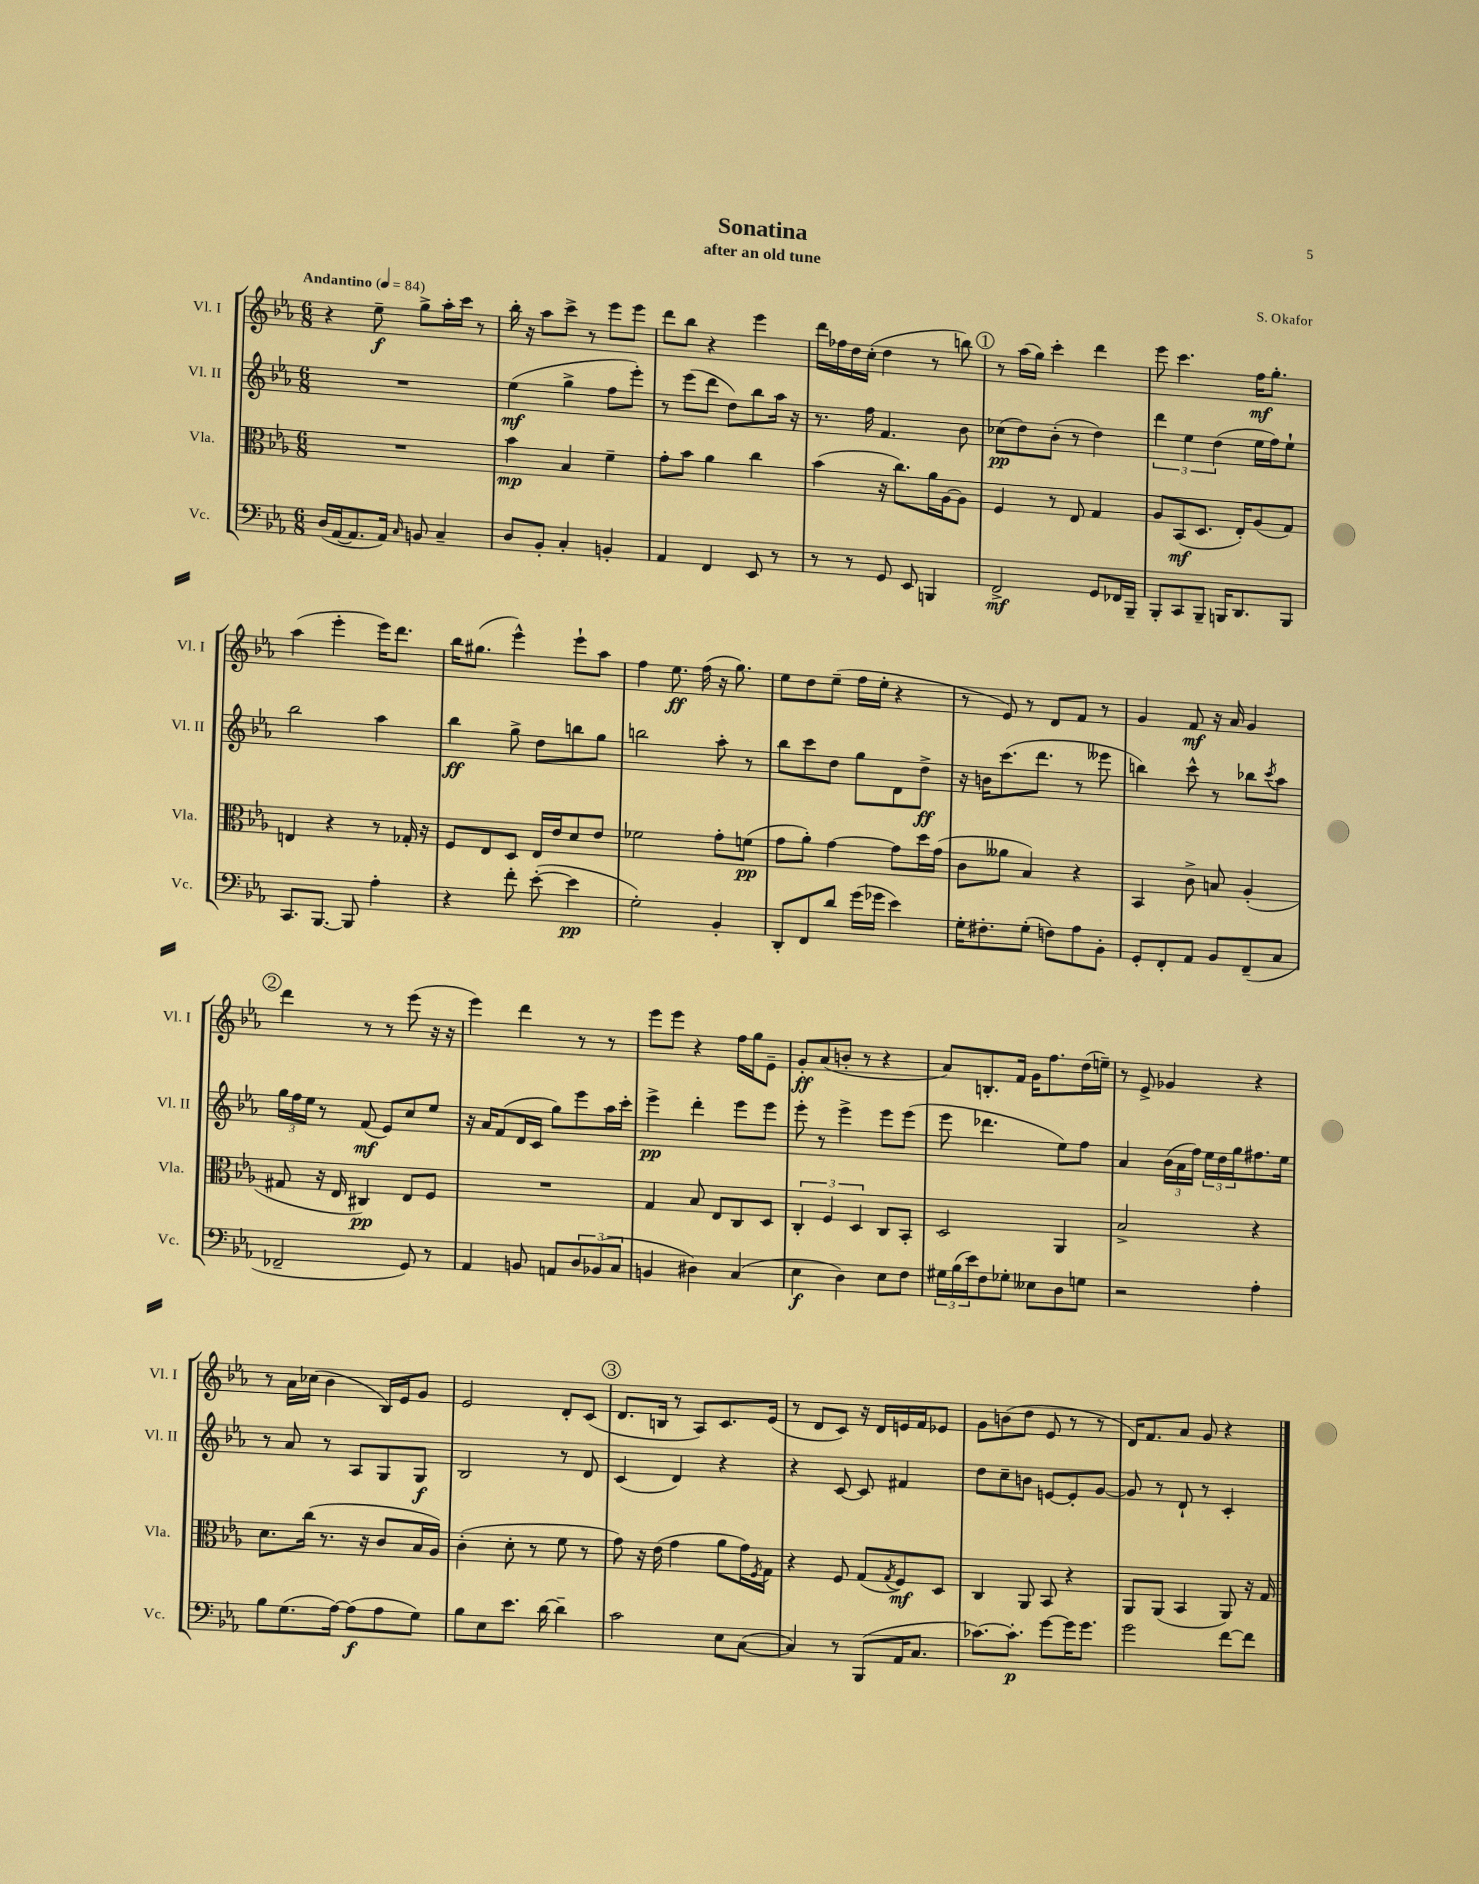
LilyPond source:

\header { title = "Sonatina" composer = "S. Okafor" subtitle = "after an old tune" }
<<
\new StaffGroup <<
\new Staff = "s0" \with { instrumentName = "Vl. I" shortInstrumentName = "Vl. I" } {
    \clef treble \key ees \major \numericTimeSignature \time 6/8 \tempo "Andantino" 4 = 84
    r4 ees''8--\f g''8-> aes''16-. c'''16 r8 |
    bes''16-. r16 aes''8 c'''8-> r8 ees'''8 ees'''8 |
    d'''8 bes''8 r4 ees'''4 |
    d'''16 fes''16 d''16 c''16-.( d''4 r8 b''8) |
    \mark \markup { \circle "1" } r8 aes''16( g''16) c'''4-. d'''4 |
    ees'''8 c'''4. f''16\mf g''8.-. |
    aes''4( ees'''4-. ees'''16) d'''8. |
    bes''16 gis''8.( ees'''4-^) ees'''8-! aes''8 |
    f''4 ees''8.\ff f''16( r16 g''8.) |
    ees''8 d''8 ees''8--( f''16 ees''16-. r4 |
    r8 ees'8) r8 d'8 f'8 r8 |
    g'4 f'8\mf r16 aes'16 g'4 |
    \mark \markup { \circle "2" } d'''4 r8 r8 ees'''8( r16 r16 |
    ees'''4) d'''4 r8 r8 |
    ees'''8 ees'''8 r4 f''16 g''16 ees'8-- |
    g'8-.\ff aes'8( b'8-. r8 r4 |
    aes'8) b8.-. f'16 g'16 f''8. d''16( e''16--) |
    r8 ees'8-> ges'4 r4 |
    r8 aes'16 ces''16( bes'4 bes16) ees'16 g'8 |
    ees'2 d'8-. c'8( |
    \mark \markup { \circle "3" } d'8. b16 r8 aes8) c'8. ees'16( |
    r8 d'8 c'8) r16 d'16 e'16 f'16 ees'8 |
    g'8 b'8( d''8 ees'8 r8 r8 |
    d'16) f'8. aes'8 g'8 r4 \bar "|." |
}
\new Staff = "s1" \with { instrumentName = "Vl. II" shortInstrumentName = "Vl. II" } {
    \clef treble \key ees \major \numericTimeSignature \time 6/8
    R2. |
    ees''4\mf( g''4-> f''8 ees'''8-.) |
    r8 ees'''8( d'''8 d''8) bes''8 aes''16 r16 |
    r8. f''16 f'4. bes'8 |
    \mark \markup { \circle "1" } ces''8\pp( d''8) bes'8-.( r8 d''4) |
    \tuplet 3/2 { d'''4 ees''4 d''4( } ees''16 f''16) ees''8-! |
    bes''2 aes''4 |
    bes''4\ff g''8-> d''8 b''8 g''8 |
    b''2 aes''8-. r8 |
    bes''8 c'''8 d''8 g''8 d'8 d''8->\ff |
    r16 b'16 c'''8.( d'''8. r8 eeses'''8 |
    b''4) c'''8-^ r8 bes''8 \acciaccatura { c'''8 } aes''8 |
    \mark \markup { \circle "2" } \tuplet 3/2 { g''16 f''16 ees''16 } r8 f'8\mf( ees'8) c''8 ees''8 |
    r16 aes'16 f'8( d'16 c'16 g''8) ees'''8 aes''16 c'''16-. |
    ees'''4->\pp d'''4-. ees'''8 ees'''8 |
    ees'''8-. r8 ees'''4-> ees'''8 ees'''8( |
    ees'''8 des'''4. ees''8) f''8 |
    aes'4 \tuplet 3/2 { bes'16( aes'16 f''16) } \tuplet 3/2 { ees''16 d''16 g''16 } fis''8. ees''16 |
    r8 aes'8 r8 aes8 g8 g8\f |
    bes2 r8 d'8 |
    \mark \markup { \circle "3" } c'4( d'4) r4 |
    r4 c'8~ c'8 fis'4 |
    d''8 c''8-- b'8 e'8~ e'8-. g'8~ |
    g'8 r8 d'8-! r8 c'4-. \bar "|." |
}
\new Staff = "s2" \with { instrumentName = "Vla." shortInstrumentName = "Vla." } {
    \clef alto \key ees \major \numericTimeSignature \time 6/8
    R2. |
    bes'4\mp bes4 f'4-- |
    g'8-. bes'8 aes'4 c''4 |
    bes'4( r16 c''8.) aes'16 aes16~ aes8 |
    \mark \markup { \circle "1" } f4 r8 ees8 g4 |
    aes8 bes,8\mf( d8. ees16-.) aes8( g8) |
    e4 r4 r8 ges16-. r16 |
    f8 ees8 d8 ees16 ees'16 d'8 ees'8 |
    fes'2 g'8-. f'8\pp( |
    g'8 aes'8-.) g'4~ g'8 d''16 g'16( |
    c'8 aeses'8 bes4) r4 |
    bes,4 c'8-> b8 aes4-.( |
    \mark \markup { \circle "2" } gis8 r16 ees16 cis4\pp) ees8 f8 |
    R2. |
    g4 bes8 ees8 c8 d8 |
    \tuplet 3/2 { c4-. f4 d4 } c8 bes,8-. |
    d2 aes,4 |
    bes2-> r4 |
    d'8. c''16( r8. r16 c'8 bes16 aes16) |
    c'4-.( d'8-. r8 f'8 r8 |
    \mark \markup { \circle "3" } g'8) r16 ees'16( g'4 aes'8 g'16) \acciaccatura { f8 } g16 |
    r4 f8 g8( \acciaccatura { g8 } f8\mf) d8 |
    c4 aes,8 bes,8 r4 |
    aes,8 aes,8( bes,4 aes,8) r16 g16 \bar "|." |
}
\new Staff = "s3" \with { instrumentName = "Vc." shortInstrumentName = "Vc." } {
    \clef bass \key ees \major \numericTimeSignature \time 6/8
    d16( aes,16~ aes,8. aes,16) \grace { c16 } b,8 c4-- |
    d8 bes,8-. c4-. b,4-. |
    aes,4 f,4 ees,8 r8 |
    r8 r8 g,8 ees,8 b,,4 |
    \mark \markup { \circle "1" } f,2->\mf g,8 fes,16 bes,,16-- |
    bes,,8-. c,8 bes,,8-- b,,16 d,8. b,,8 |
    c,8. bes,,8.~ bes,,8 aes4-. |
    r4 f'8-. ees'8~-.( ees'4\pp |
    g2-.) bes,4-. |
    d,8-. f,8 d'8 g'16( ges'16 ees'4) |
    g16-. fis8.-. g8-.( f8) aes8 bes,8-. |
    g,8-. f,8-. aes,8 bes,8 f,8--( c8 |
    \mark \markup { \circle "2" } fes,2-- g,8) r8 |
    aes,4 b,8 a,8 \tuplet 3/2 { d8 bes,8( c8 } |
    b,4 dis4) c4( |
    ees4\f d4) ees8 f8 |
    \tuplet 3/2 { gis16 bes16( ees'16) } f8 ges8-. eeses8 d8 g8 |
    r2 aes4-. |
    bes8 g8.( aes16~) aes8\f( aes8 g8) |
    bes8 ees8 ees'8. d'16~ d'4-- |
    \mark \markup { \circle "3" } c'2 ees8 c8~( |
    c4) r8 bes,,8( aes,16 c8. |
    ces'8.~) ces'8.-.\p g'8~ g'16 g'8. |
    g'2 f'8~ f'8 \bar "|." |
}
>>
>>
\layout { \context { \Score \remove "Bar_number_engraver" } }
